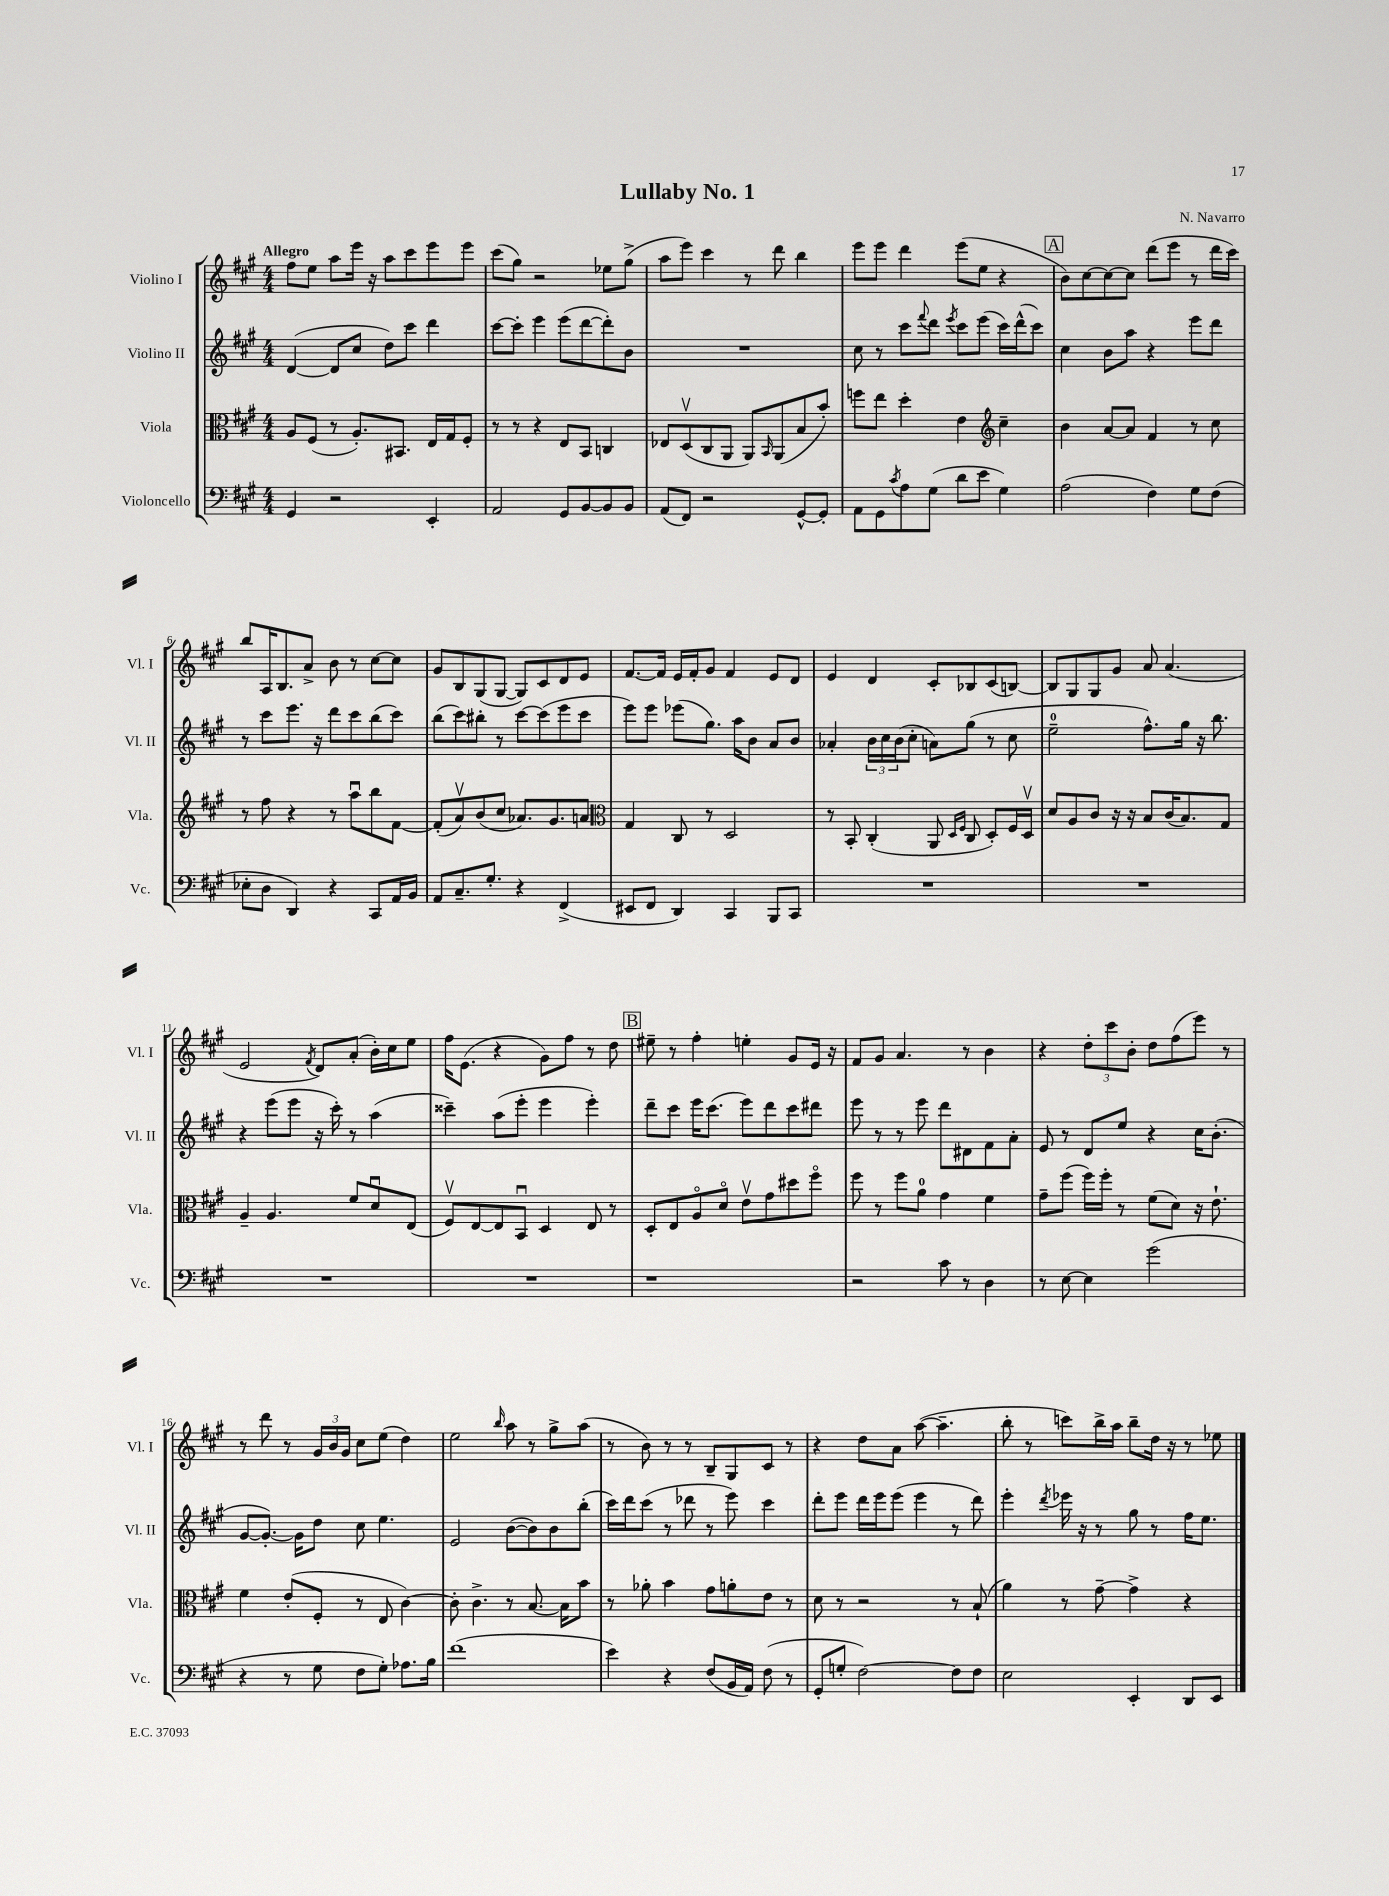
\header { title = "Lullaby No. 1" composer = "N. Navarro" }
<<
\new StaffGroup <<
\new Staff = "s0" \with { instrumentName = "Violino I" shortInstrumentName = "Vl. I" } {
    \clef treble \key a \major \numericTimeSignature \time 4/4 \tempo "Allegro"
    fis''8 e''8 a''8 e'''16 r16 a''8 cis'''8 e'''8 e'''8 |
    cis'''8( gis''8) r2 ees''8 gis''8->( |
    a''8 e'''8) cis'''4 r8 d'''8 b''4 |
    e'''8 e'''8 d'''4 e'''8( e''8 r4 |
    \mark \markup { \box "A" } b'8) cis''8~ cis''8~ cis''8 d'''8( e'''8 r8 d'''16 cis'''16) |
    b''8 a16 b8. a'8-> b'8 r8 cis''8~ cis''8 |
    gis'8 b8 gis8( gis8~ gis8) cis'8 d'8 e'8 |
    fis'8.~ fis'16 e'16 fis'16-. gis'8 fis'4 e'8 d'8 |
    e'4 d'4 cis'8-. bes8 cis'8( b8~) |
    b8 gis8 gis8 gis'8 a'8 a'4.( |
    e'2 \acciaccatura { fis'8 } d'8) a'8-.( b'16-.) cis''16 e''8 |
    fis''16 e'8.( r4 gis'8) fis''8 r8 d''8 |
    \mark \markup { \box "B" } eis''8-- r8 fis''4-. e''4-. gis'8 e'16 r16 |
    fis'8 gis'8 a'4. r8 b'4 |
    r4 \tuplet 3/2 { d''8-. cis'''8 b'8-. } d''8 fis''8( e'''8) r8 |
    r8 d'''8 r8 \tuplet 3/2 { gis'16 b'16 gis'16 } cis''8 e''8( d''4) |
    e''2 \grace { b''16 } a''8 r8 gis''8-> a''8( |
    r8 b'8) r8 r8 b8-- gis8 cis'8 r8 |
    r4 d''8 a'8 a''8~( a''4.-- |
    b''8-. r8 c'''8) b''16-> a''16 b''8-- d''16 r16 r8 ees''8 \bar "|." |
}
\new Staff = "s1" \with { instrumentName = "Violino II" shortInstrumentName = "Vl. II" } {
    \clef treble \key a \major \numericTimeSignature \time 4/4
    d'4~( d'8 cis''8 d''8) cis'''8 d'''4 |
    cis'''8~ cis'''8-. e'''4 e'''8( d'''8~ d'''8-.) b'8 |
    R1 |
    cis''8 r8 cis'''8 \appoggiatura { fis'''8 } d'''8 \acciaccatura { e'''8 } cis'''8 e'''8( cis'''16) d'''16-^( cis'''8) |
    \mark \markup { \box "A" } cis''4 b'8 a''8 r4 e'''8 d'''8 |
    r8 cis'''8 e'''8. r16 d'''8 cis'''8 b''8( cis'''8) |
    b''8( cis'''8) bis''8-. r8 cis'''8~ cis'''8( e'''8 cis'''8 |
    e'''8) e'''8 ees'''8( gis''8.) a''16 b'8 a'8 b'8 |
    aes'4-. \tuplet 3/2 { b'16 cis''16 b'16( } cis''8-. a'8) gis''8( r8 cis''8 |
    e''2-0-- fis''8.-^) gis''16 r16 b''8. |
    r4 e'''8( e'''8 r16 cis'''16-.) r8 a''4( |
    cisis'''4--) a''8( e'''8-. e'''4 e'''4-.) |
    \mark \markup { \box "B" } d'''8-- cis'''8 e'''16 cis'''8.( e'''8) d'''8 cis'''8 dis'''8 |
    e'''8 r8 r8 e'''8 d'''8 dis'8 fis'8 a'8-. |
    e'8 r8 d'8 e''8 r4 cis''16 b'8.-.( |
    gis'8~ gis'8.~-.) gis'16 d''8 cis''8 e''4. |
    e'2 b'8~( b'8) b'8 b''8-.( |
    cis'''16) d'''16 cis'''8( r8 des'''8 r8 e'''8) cis'''4 |
    d'''8-. e'''8 d'''16 e'''16 e'''8( e'''4 r8 d'''8) |
    e'''4-. \acciaccatura { d'''8 } ees'''16 r16 r8 gis''8 r8 fis''16 e''8. \bar "|." |
}
\new Staff = "s2" \with { instrumentName = "Viola" shortInstrumentName = "Vla." } {
    \clef alto \key a \major \numericTimeSignature \time 4/4
    a8 fis8( r8 a8.-.) bis,8. e16 gis16 fis8-. |
    r8 r8 r4 e8 b,8 c4 |
    ees8 d8\upbow( cis8 a,8 a,8) \grace { b,16 } a,8( b8 b'8-.) |
    f''8 e''8 d''4-. e'4 \clef treble cis''4-- |
    \mark \markup { \box "A" } b'4 a'8~ a'8 fis'4 r8 cis''8 |
    r8 fis''8 r4 r8 a''8\downbow b''8 fis'8~ |
    fis'8-.( a'8\upbow) b'8( cis''8 aes'8.) gis'8. a'8 |
    \clef alto gis4 cis8 r8 d2 |
    r8 b,8-. cis4-.( a,8 \grace { d16 fis16 } cis8 d8-.) fis16 d16\upbow |
    d'8 a8 cis'8 r16 r16 b8 cis'16( b8.) gis8 |
    a4-- a4. fis'8 d'8\downbow e8( |
    fis8\upbow) e8~ e8 b,8\downbow d4 e8 r8 |
    \mark \markup { \box "B" } d8-. e8 a8\flageolet d'8\flageolet e'8\upbow gis'8 dis''8 fis''8\flageolet |
    fis''8 r8 fis''8 a'8-0 gis'4 fis'4 |
    gis'8-- fis''8( fis''16) fis''16-. r8 fis'8( d'8) r16 e'8.-! |
    fis'4 e'8-.( fis8-. r8 e8 cis'4~) |
    cis'8-. cis'4.-> r8 b8.~ b16 b'8 |
    r8 aes'8-. b'4 gis'8 a'8-. e'8 r8 |
    d'8 r8 r2 r8 b8-!( |
    a'4) r8 gis'8~-- gis'4-> r4 \bar "|." |
}
\new Staff = "s3" \with { instrumentName = "Violoncello" shortInstrumentName = "Vc." } {
    \clef bass \key a \major \numericTimeSignature \time 4/4
    gis,4 r2 e,4-. |
    a,2 gis,8 b,8~ b,8 b,8 |
    a,8( fis,8) r2 gis,8~-^ gis,8-. |
    a,8 gis,8 \acciaccatura { cis'8 } a8 gis8( d'8 e'8 gis4) |
    \mark \markup { \box "A" } a2( fis4) gis8 fis8( |
    ees8-. d8 d,4) r4 cis,8 a,16 b,16 |
    a,8 cis8.-- gis8.-. r4 fis,4->( |
    eis,8 fis,8 d,4) cis,4 b,,8 cis,8 |
    R1 |
    R1 |
    R1 |
    R1 |
    \mark \markup { \box "B" } r1 |
    r2 cis'8 r8 d4 |
    r8 e8~ e4 gis'2( |
    r4 r8 gis8 fis8 gis8-.) aes8. b16 |
    fis'1( |
    e'4) r4 fis8( b,16 a,16) fis8( r8 |
    gis,8-. g8-. fis2~) fis8 fis8 |
    e2 e,4-. d,8 e,8 \bar "|." |
}
>>
>>
